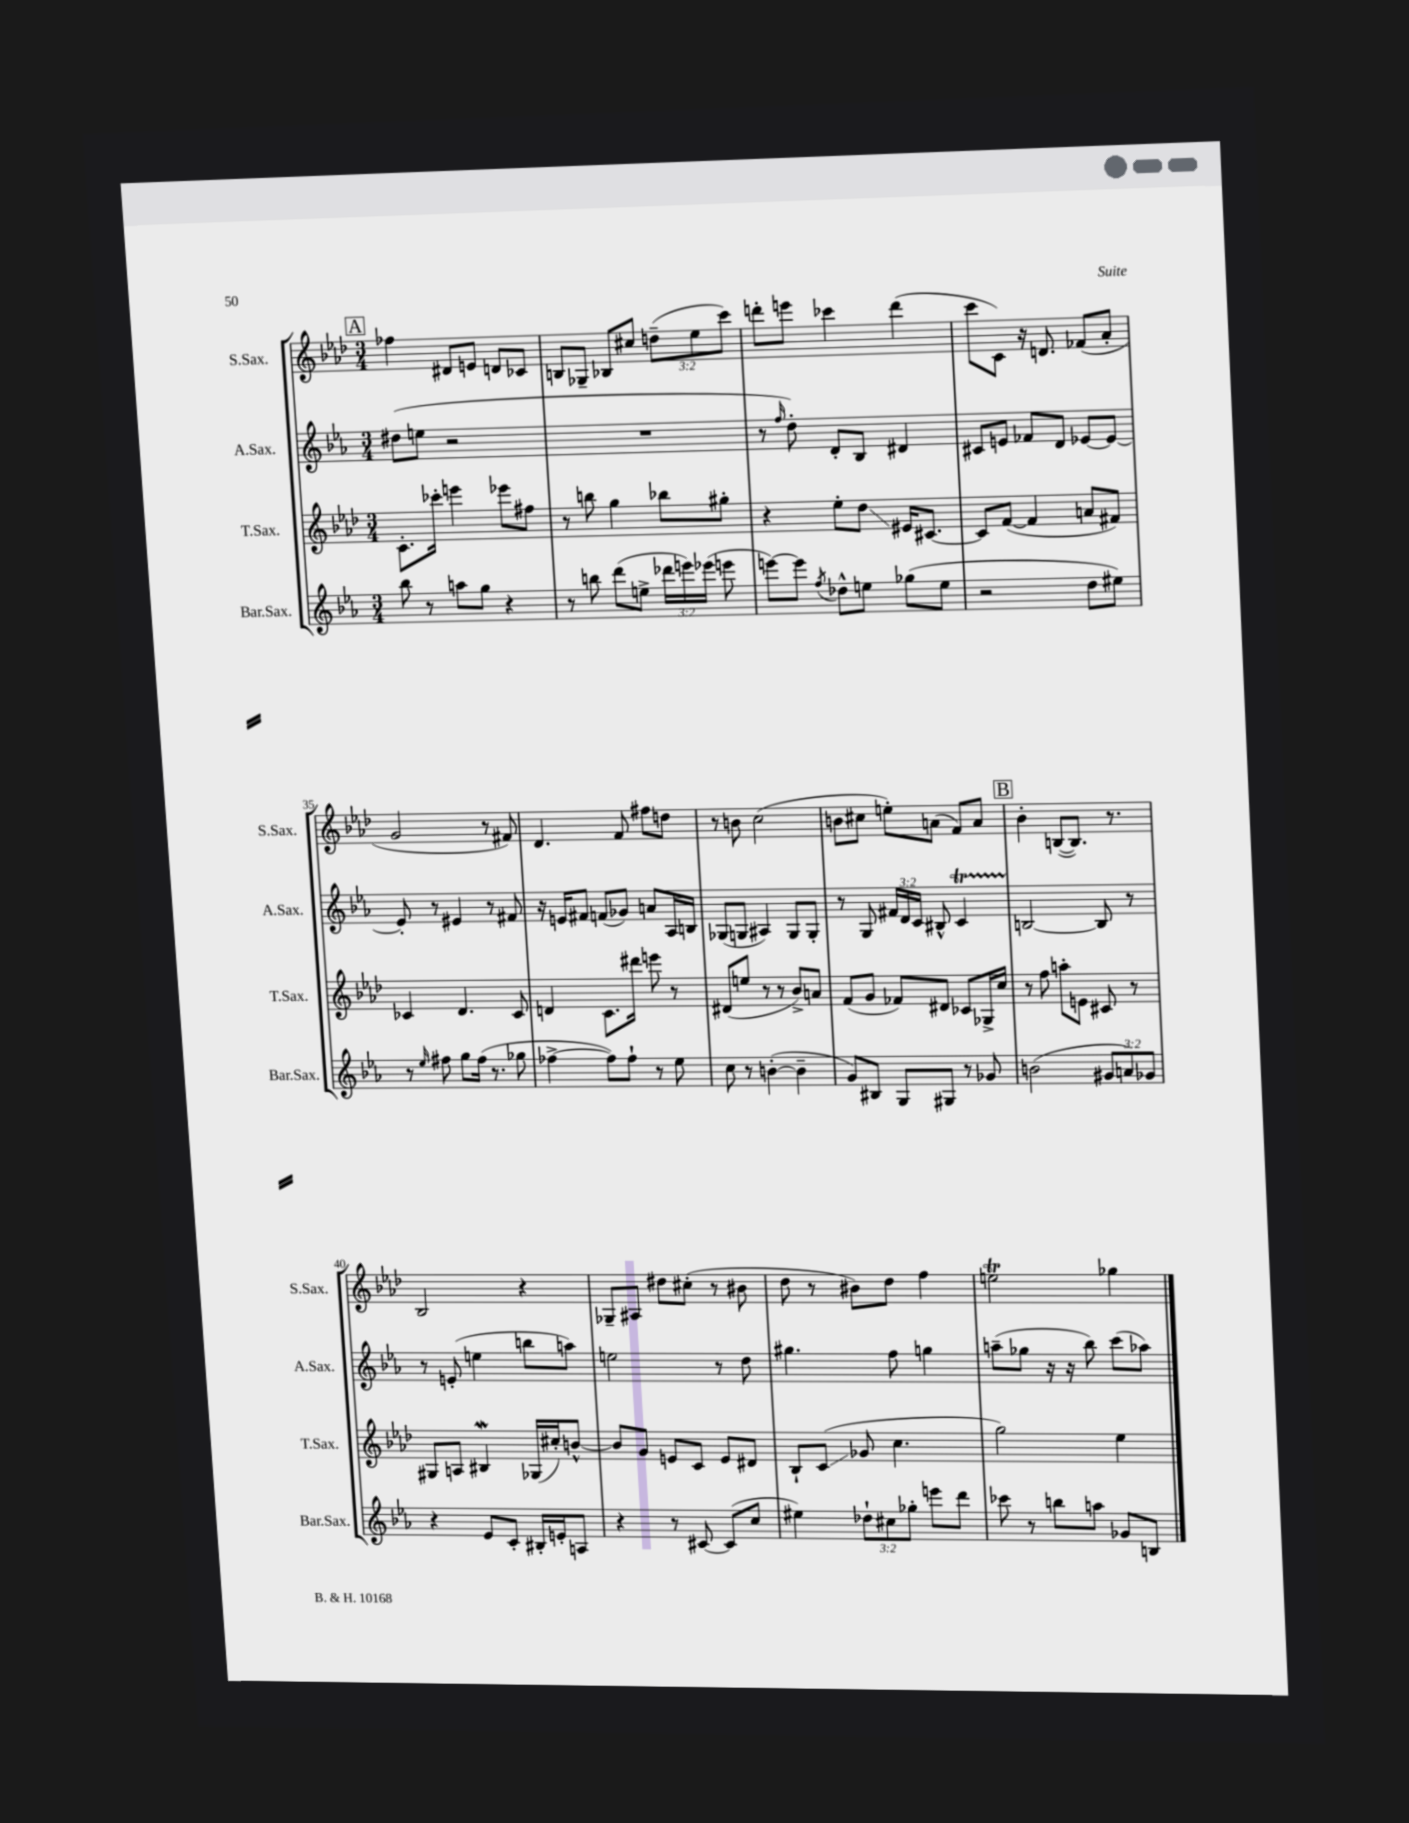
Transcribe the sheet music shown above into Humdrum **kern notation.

**kern	**kern	**kern	**kern
*staff4	*staff3	*staff2	*staff1
*clefG2	*clefG2	*clefG2	*clefG2
*k[b-e-a-]	*k[b-e-a-d-]	*k[b-e-a-]	*k[b-e-a-d-]
*M3/4	*M3/4	*M3/4	*M3/4
8bb-\	8.c'\L	(8dd#\L	4ff-\
8r	.	8ee\J	.
.	16ccc-'\Jk	.	.
8aa\L	4eee\	2r	8d#/L
8gg\J	.	.	8e/J
4r	8eee-\L	.	8d/L
.	8ff#\J	.	8c-/J
=	=	=	=
8r	8r	2.r	8B/L
8bb\	8bb\	.	8G-~/J
(8ddd\L	4gg\	.	8B-/L
8ee^\J	.	.	8cc#/J
24ddd-\LL	8bb-\L	.	(12dd~\L
24eee\)	.	.	.
(24eee-\JJ	.	.	12ee-\
8eee\	8gg#'\J	.	.
.	.	.	12ccc\J)
=	=	=	=
[8eee\L)	4r	8r	8ddd'\L
.	.	16qqff/	.
8eee\]J	.	8dd'\)	8eee\J
8qff/	.	.	.
8dd-^^\L	8ee-'\L	8d'/L	4ccc-\
8ee\J	8dd-\J	8B-/J	.
(8gg-\L	16e#/LK	4d#/	(4ddd\
.	[8.c#/J	.	.
8ee\J	.	.	.
=	=	=	=
2r	8c#/]L	8c#/L	8ccc\L
.	([8f/J	8e/J	8c\J)
.	4f/]	8f-/L	16r
.	.	.	8.d/
.	.	8d/J	.
8dd\L	8a/L	[8e-/L	(8f-/L
8ee#\J)	8f#/J)	8e-/_J	8a-'/J
=	=	=	=
8r	4c-/	8e-'/]	2g/
16qqee-/	.	.	.
8ff#\	.	8r	.
8gg\L	4.d-/	4e#/	.
(16ff#\Jk	.	.	.
8.r	.	.	.
.	.	8r	8r
8gg-\	8c-/	8f#/	8f#/)
=	=	=	=
[4ff-^\	4d/	16r	4.d-/
.	.	16e/LK	.
.	.	8f#/J	.
8ff-\]L)	8.c\L	(8f/L	.
8ff-`\J	.	8g-/J)	8f/
.	16ddd#\Jk	.	.
8r	8eee\	8a/L	8ff#\L
8ee-\	8r	16A-/L	8dd\J
.	.	16B/JJ	.
=	=	=	=
8cc\	(8d#/L	(8G-/L	8r
8r	8ee/J	8G/J	8b\
([4b'\	8r	4A#/)	(2cc\
.	8r	.	.
4b~\]	8b-^/L)	8G/L	.
.	8a/J	8G'/J	.
=	=	=	=
8g/L)	(8f/L	8r	8b\L
8B#/J	8g/J	8G/	8cc#\J
8G/L	8f-/L)	24f#/LL	8ee'\L)
.	.	24d/	.
.	.	24c/JJ	.
8G#/J	8d#/J	8B#^^/	(8a\J
8r	8c-/L	4c/	8f/L)
8g-/	16G-^/L	.	8a/J
.	16cc/JJ	.	.
=	=	=	=
(2b\	8r	[2B/	4b-'\
.	8ff\	.	.
.	8aa'\L	.	([8B/L
.	8e\J	.	8.B/]J)
12g#/L	8c#/	8B/]	.
.	.	.	8.r
12a/)	.	.	.
.	8r	8r	.
12g-/J	.	.	.
=	=	=	=
4r	8G#/L	8r	2B-/
.	8A/J	(8e'/	.
8e-/L	4B#/	4ee\	.
8c'/J	.	.	.
16B#'/LL	(16G-/LL	8bb\L	4r
16e'/J	16cc#'/J)	.	.
8A/J	[8b^^/J	8aa\J)	.
=	=	=	=
4r	8b/]L	2ee\	8G-~/L
.	8g/J	.	8A#/J
8r	8e/L	.	8dd#\L
[8c#/	8c/J	.	(8cc#'\J
(8c#/]L	8e/L	8r	8r
8cc/J	8d#/J	8dd\	8b#\
=	=	=	=
4ee#\)	8B-`/L	4.gg#\	8dd-\
.	(8c/J	.	8r
12dd-`\L	8g-/	.	8b#\L)
12cc#\	.	.	.
.	4.cc\	8ff\	8dd-\J
12gg-'\J	.	.	.
8eee\L	.	4gg\	4ff\
8ddd\J	.	.	.
=	=	=	=
8ccc-\	2gg\)	(8aa~\L	2ee\
8r	.	8gg-\J	.
8bb\L	.	16r	.
.	.	16r	.
8aa\J	.	8bb-\)	.
8g-/L	4ee-\	(8ccc\L	4gg-\
8B/J	.	8aa-\J)	.
==	==	==	==
*-	*-	*-	*-
